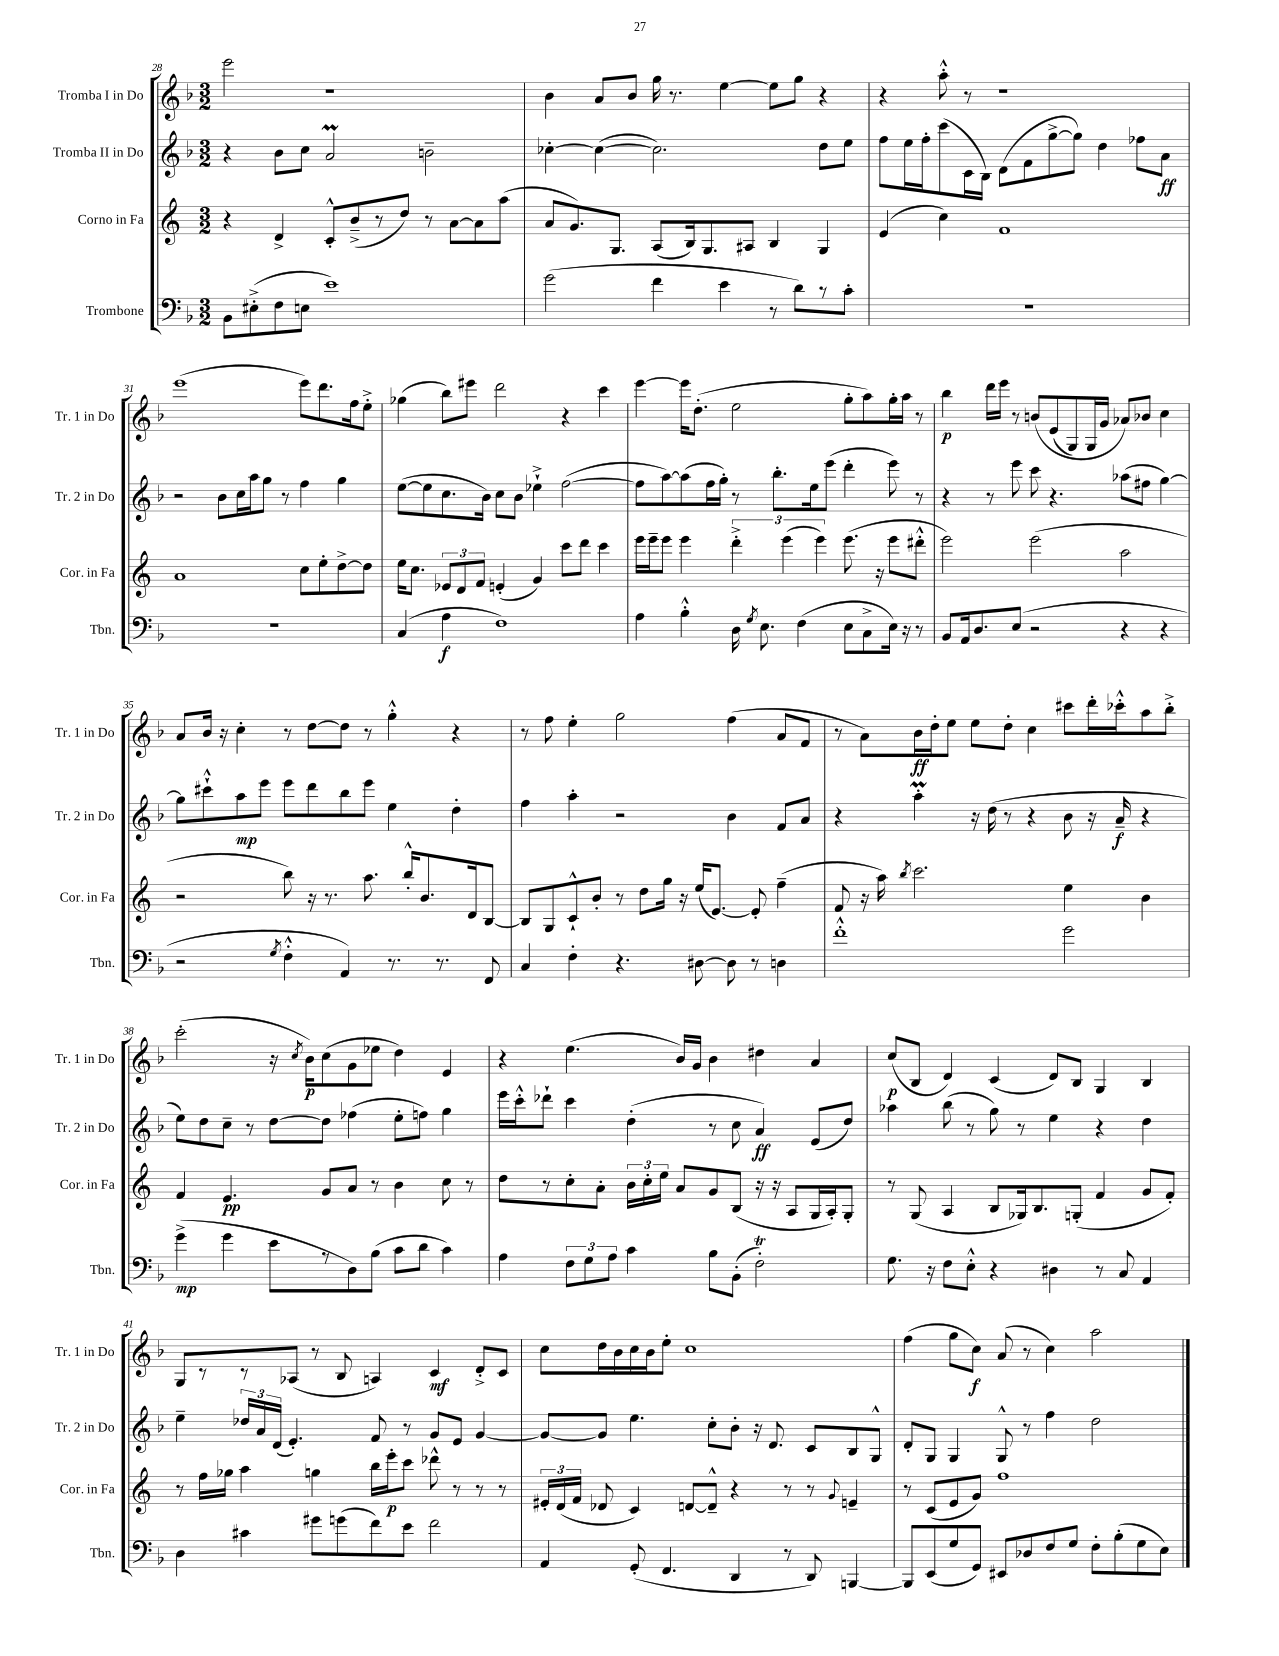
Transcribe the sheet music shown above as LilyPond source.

<<
\new StaffGroup <<
\new Staff = "s0" \with { instrumentName = "Tromba I in Do" shortInstrumentName = "Tr. 1 in Do" } {
    \clef treble \key f \major \numericTimeSignature \time 3/2
    \autoBeamOff e'''2 r1 |
    bes'4 a'8[ bes'8] g''16 r8. e''4~ e''8[ g''8] r4 |
    r4 a''8-.-^ r8 r1 |
    e'''1( e'''8[) d'''8. f''16 e''8]-.-> |
    ges''4( bes''8[) eis'''8] d'''2 r4 c'''4 |
    e'''4~ e'''16[ d''8.]-.( e''2 g''8[-. a''8) g''16-. a''16] r8 |
    bes''4\p d'''16[ e'''16] r8 b'8[\( e'8( g8) g16 g'16] aes'8[\) bes'8] c''4 |
    a'8[ bes'16] r16 c''4-. r8 d''8[~ d''8] r8 g''4-.-^ r4 |
    r8 f''8 e''4-. g''2 f''4( a'8[ f'8] |
    r8 a'8[) bes'16\ff d''16-. e''8] e''8[ d''8]-. c''4 cis'''8[ d'''16-. ces'''16-.-^ a''8 bes''8]-.-> |
    c'''2-.( r16 \acciaccatura { c''8 } bes'16[\p) c''8( g'8 ees''8] d''4) e'4 |
    r4 e''4.( bes'16[) g'16] bes'4 dis''4 a'4 |
    c''8[\p( bes8] d'4) c'4( d'8[) bes8] g4 bes4 |
    g8[ r8 r8 aes8]( r8 bes8 a4) c'4\mf d'8[-.-> c'8] |
    c''8[ d''16 bes'16 c''16 bes'16 e''8]-. c''1 |
    f''4( g''8[ c''8]\f) a'8( r8 c''4) a''2 \bar "|." |
}
\new Staff = "s1" \with { instrumentName = "Tromba II in Do" shortInstrumentName = "Tr. 2 in Do" } {
    \clef treble \key f \major \numericTimeSignature \time 3/2
    \autoBeamOff r4 bes'8[ c''8] a'2\prall b'2-- |
    ces''4~-. ces''4~( ces''2.) d''8[ e''8] |
    f''8[ e''16 f''16-. c'''8( c'16 bes16]) d'8[( f'8 g''8~-> g''8]) d''4 fes''8[ a'8]\ff |
    r2 bes'8[ c''16 a''16 g''8] r8 f''4 g''4 |
    e''8[~( e''8 c''8. bes'16]) c''8[ bes'8] ees''4-!-> f''2~( |
    f''8[ a''8~) a''8( f''16 g''16]-.) r8 bes''8.[-. e''16 e'''8]( d'''4-. e'''8) r8 |
    r4 r8 e'''8 c'''8 r4. aes''8[( fis''8] g''4~) |
    g''8[ cis'''8-!-^ a''8\mp e'''8] e'''8[ d'''8 bes''8 e'''8] e''4 d''4-. |
    f''4 a''4-. r2 bes'4 f'8[ a'8] |
    r4 a''4-.\prall r16 d''16( r8 r4 bes'8 r16 a'16--\f r4 |
    e''8[) d''8 c''8]-- r8 d''8[~ d''8] fes''4( e''8[-. f''8]) g''4 |
    e'''16[ c'''16-.-^ des'''8]-! c'''4 d''4-.( r8 c''8 a'4\ff) e'8[( d''8]) |
    aes''4 bes''8( r8 g''8) r8 e''4 r4 d''4 |
    e''4-- \tuplet 3/2 { des''16[ a'16 d'16]( } e'4.-.) f'8 r8 g'8[ e'8] g'4~ |
    g'8[~ g'8] e''4. c''8[-. bes'8]-. r16 d'8. c'8[ bes8 g8]-^ |
    d'8[-. g8] g4 g8-^ r8 f''4 d''2 \bar "|." |
}
\new Staff = "s2" \with { instrumentName = "Corno in Fa" shortInstrumentName = "Cor. in Fa" } {
    \clef treble \key c \major \numericTimeSignature \time 3/2
    \autoBeamOff r4 d'4-> c'8[-.-^ b'8--->( r8 d''8]) r8 a'8[~ a'8 a''8]( |
    a'8[ g'8.) g8.] a8[( b16) g8. ais8] b4 g4 |
    e'4( c''4) f'1 |
    a'1 c''8[ e''8-. d''8~-> d''8] |
    e''16[ c''8.] \tuplet 3/2 { ees'8[ d'8 f'8] } e'4-.( g'4) c'''8[ d'''8] c'''4 |
    e'''16[ e'''16-- e'''8] e'''4 \tuplet 3/2 { d'''4-.-> e'''4( e'''4) } e'''8.( r16 e'''8[ dis'''8]-.-^ |
    e'''2) e'''2( a''2 |
    r2 b''8) r16 r8. a''8. b''16[-.-^ b'8. d'16 b8]~ |
    b8[ g8 c'8-!-^ b'8]-. r8 d''8[ g''16] r16 e''16[( e'8.]~) e'8-. f''4--( |
    f'8 r16 a''16) \acciaccatura { b''8 } c'''2. e''4 b'4 |
    f'4 e'4.\pp g'8[ a'8] r8 b'4 c''8 r8 |
    d''8[ r8 c''8-. a'8]-. \tuplet 3/2 { b'16[ c''16-. e''16] } a'8[ g'8 b8]( r16 r16 a8[ g16 a16-.) g8]-. |
    r8 g8( a4 b8[ ges16) b8. g8]-.( f'4 g'8[ f'8]-.) |
    r8 f''16[ ges''16] a''4 g''4 b''16[ e'''16-.\p c'''8] des'''8-^ r8 r8 r8 |
    \tuplet 3/2 { eis'16[-. d'16( f'16] } des'8 c'4) d'8[~ d'8]---^ r4 r8 r8 \appoggiatura { g'8 } e'4-- |
    r8 c'8[( e'8 g'8]) f''1 \bar "|." |
}
\new Staff = "s3" \with { instrumentName = "Trombone" shortInstrumentName = "Tbn." } {
    \clef bass \key f \major \numericTimeSignature \time 3/2
    \autoBeamOff bes,8[ eis8-.->( f8 e8] e'1) |
    g'2( f'4 e'4 r8 d'8[) r8 c'8]-. |
    R1. |
    R1. |
    c4( a4\f f1) |
    a4 bes4-.-^ d16 \acciaccatura { g8 } e8. f4( e8[ c8-> e16]) r16 r8 |
    bes,8[ a,16 d8. e8]( r2 r4 r4 |
    r2 \acciaccatura { g8 } f4-.-^ a,4) r8. r8. f,8 |
    c4 f4-. r4. dis8~ dis8 r8 d4 |
    f'1-.-^ g'2 |
    g'4->\mp( g'4 e'8[ r8 d8) bes8]( c'8[ d'8] c'4) |
    a4 \tuplet 3/2 { f8[ g8 a8] } c'4 bes8[ bes,8]-.( f2-.\trill) |
    g8. r16 f8[ e8]-.-^ r4 dis4 r8 c8 a,4 |
    d4 cis'4 gis'8[ g'8( f'8) e'8] f'2 |
    a,4 g,8-.( f,4. d,4 r8 d,8) b,,4~ |
    b,,8[ e,8( g8 g,8]) eis,8[ des8 f8 g8] f8[-. bes8-.( g8 e8]) \bar "|." |
}
>>
>>
\layout { \context { \Score currentBarNumber = #28 } }
